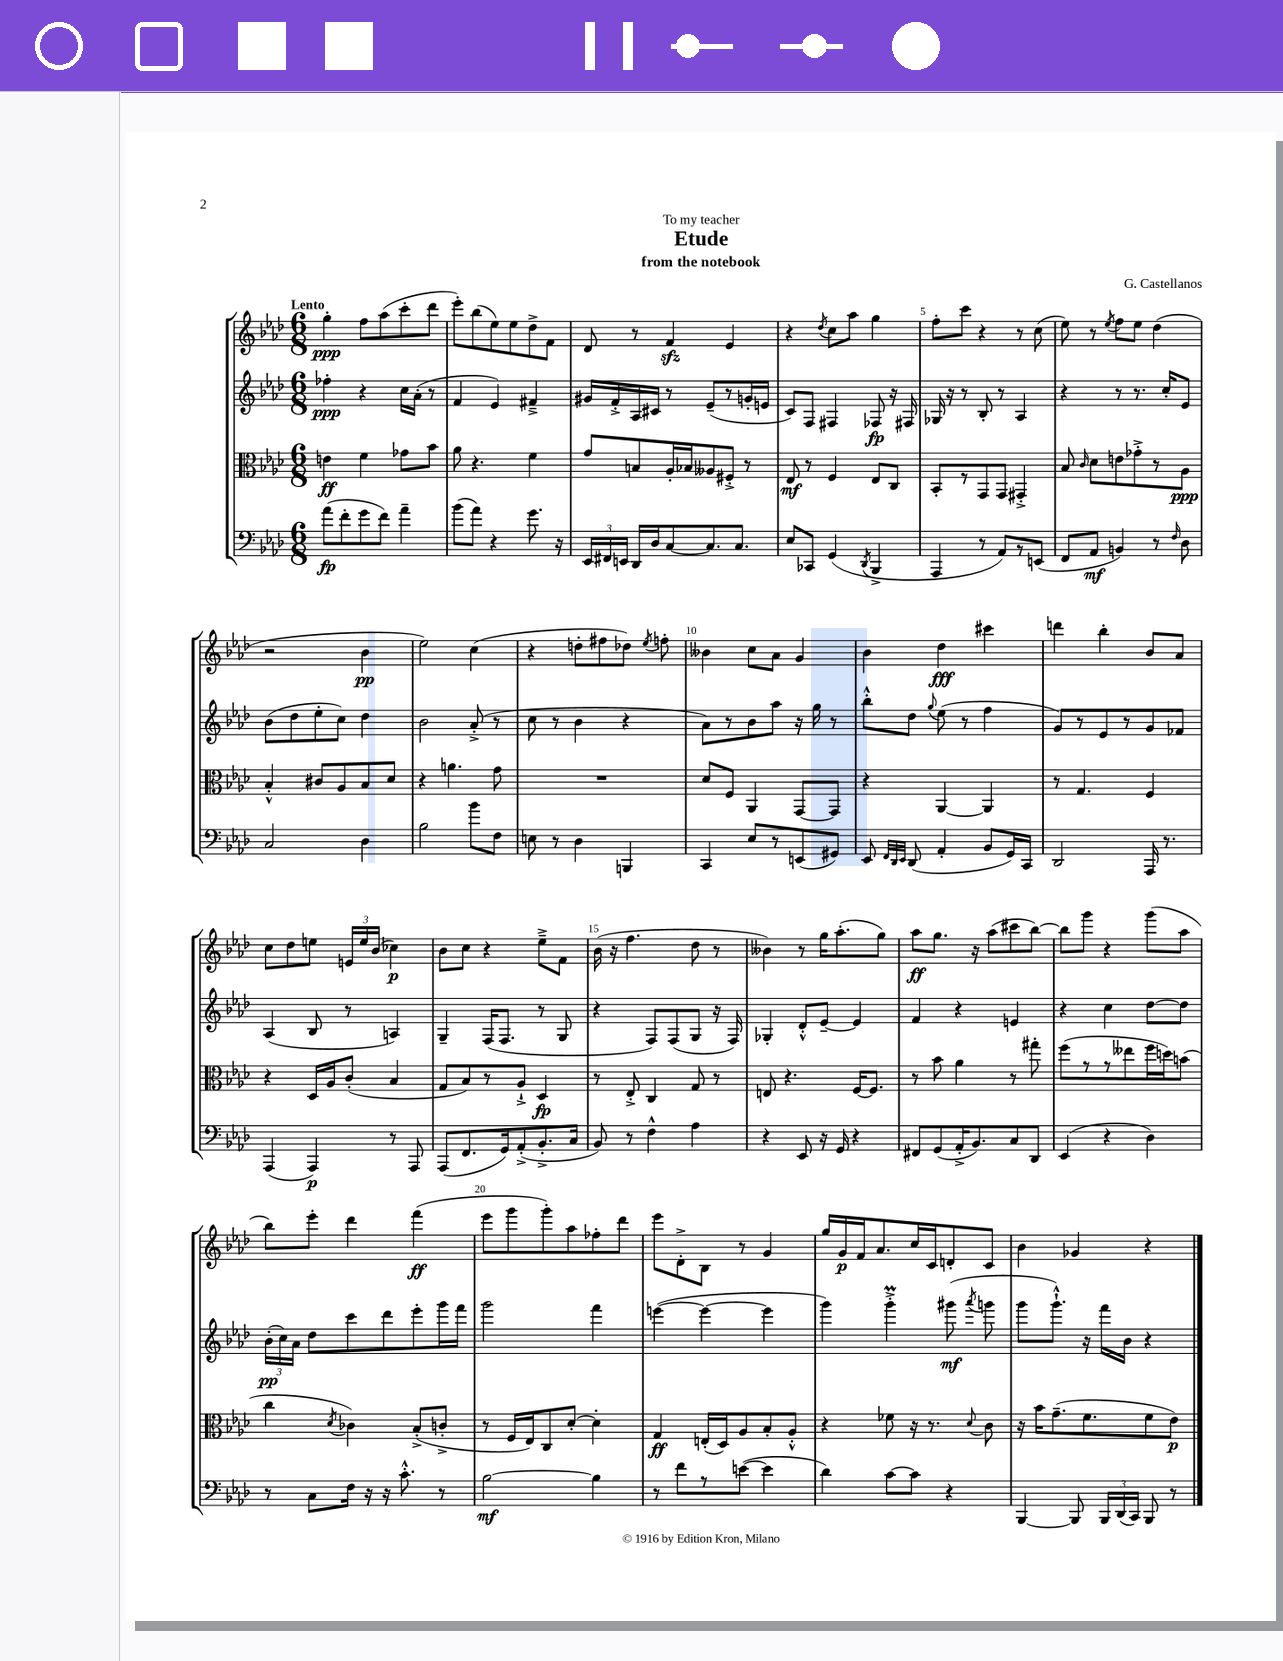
\header { title = "Etude" composer = "G. Castellanos" subtitle = "from the notebook" dedication = "To my teacher" }
<<
\new StaffGroup <<
\new Staff = "s0" {
    \clef treble \key aes \major \numericTimeSignature \time 6/8 \tempo "Lento"
    \autoBeamOff g''4-.\ppp f''8[ aes''8( c'''8-. des'''8] |
    ees'''8[-.) bes''8( ees''8) ees''8 des''8-> f'8] |
    des'8 r8 f'4\sfz ees'4 |
    r4 \acciaccatura { des''8 } c''8[ aes''8] g''4 |
    f''8[-. c'''8] r4 r8 c''8( |
    ees''8) r8 \acciaccatura { ees''8 } f''8[ ees''8] des''4( |
    r2 bes'4\pp |
    ees''2) c''4( |
    r4 d''8[-. fis''8 des''8]) \acciaccatura { ees''8 } f''8-. |
    beses'4 c''8[ aes'8] g'4 |
    bes'4 des''4\fff cis'''4 |
    d'''4 bes''4-. bes'8[ aes'8] |
    c''8[ des''8 e''8] \tuplet 3/2 { e'16[ e''16 bes'16]( } ces''4\p) |
    bes'8[ c''8] r4 ees''8[---> f'8] |
    bes'16( r16 f''4. des''8 r8 |
    beses'4) r8 g''16[ aes''8.-.( g''8]) |
    aes''8[\ff g''8.] r16 aes''8[( cis'''8 bes''8]~) |
    bes''8[ g'''8] r4 g'''8[( aes''8] |
    bes''8[) ees'''8]-. des'''4 f'''4\ff( |
    ees'''8[ g'''8 g'''8-.) aes''8 fes''8-. des'''8] |
    ees'''8[ des'8-.-> bes8] r8 g'4 |
    g''16[ g'16\p f'16 aes'8. c''16 c'16 d'8-. c'8] |
    bes'4 ges'4 r4 \bar "|." |
}
\new Staff = "s1" {
    \clef treble \key aes \major \numericTimeSignature \time 6/8
    \autoBeamOff fes''4-.\ppp r4 c''16[ aes'16]-.( r8 |
    f'4 ees'4) fis'4---> |
    gis'16[ f'16-.-> aes16 cis'16] r8 ees'8[--( r8 g'16-. e'16] |
    c'8[) f8] fis4 fes8\fp r16 fis16 |
    ges16 r16 r8 bes8-. r8 aes4 |
    r4 r8 r8. c''16[-. ees'8] |
    bes'8[( des''8 ees''8-. c''8]) des''4 |
    bes'2 aes'8-.->( r8 |
    c''8 r8 bes'4 r4 |
    aes'8[) r8 bes'8 aes''8] r16 g''16 r8 |
    bes''8[-.-^ des''8] \appoggiatura { g''8 } ees''8( r8 f''4 |
    g'8[) r8 ees'8 r8 g'8 fes'8] |
    aes4( bes8 r8 a4) |
    g4-- f16[( f8.] r8 g8 |
    r4 f8[) f8( g8] r16 f16) |
    ges4-. des'8[-.-^ ees'8]~-- ees'4 |
    f'4 r4 e'4 |
    r4 c''4 des''8[~ des''8] |
    \tuplet 3/2 { bes'16[-.\pp( c''16) aes'16] } des''8[ c'''8 des'''8 ees'''8-. g'''16 f'''16] |
    g'''2 f'''4 |
    e'''4~( e'''4~ e'''4 |
    g'''4) g'''4-.->\prall gis'''8\mf( \acciaccatura { aes'''8 } g'''8 |
    g'''8[ g'''8.]-!-^) r16 f'''16[ bes'16] r4 \bar "|." |
}
\new Staff = "s2" {
    \clef alto \key aes \major \numericTimeSignature \time 6/8
    \autoBeamOff e'4\ff f'4 ges'8[ bes'8] |
    aes'8 r4. f'4 |
    g'8[ b8 aes16-. bes16 aeses8 fis8]-.-> r8 |
    ees8\mf r8 f4 ees8[ c8] |
    bes,8[-. r8 g,8 g,8] gis,4-.-> |
    bes8 \grace { c'16 } des'8[ e'8 ges'8-.-> r8 aes8]\ppp |
    bes4-.-^ cis'8[ aes8 bes8 des'8] |
    r4 a'4. g'8 |
    R2. |
    des'8[ f8] aes,4 g,8[~ g,8] |
    r4 aes,4~ aes,4 |
    r8 g4. f4 |
    r4 des16[ aes16 c'8]-.( bes4 |
    g8[ bes8) r8 aes8]-!-> des4\fp |
    r8 ees8-.-> c4 g8 r8 |
    e8 r4. f16[~ f8.] |
    r8 bes'8 aes'4 r8 gis''8-. |
    f''8[( r8 r8 eeses''8 f''16 d''16) b'8]( |
    c''4 \acciaccatura { des'8 } ces'4) bes8[-.->( c'8]-.-> |
    r8 f16[ ees16) c8 des'8]~-. des'4-. |
    g4\ff e16[-.( des16) aes8 bes8-. aes8]-.-^ |
    r4 fes'8 r16 r8. \appoggiatura { des'8 } c'8 |
    r16 bes'16[ g'8.--( f'8. f'8 ees'8]\p) \bar "|." |
}
\new Staff = "s3" {
    \clef bass \key aes \major \numericTimeSignature \time 6/8
    \autoBeamOff aes'8[\fp( f'8-. g'8 f'8]) aes'4-- |
    bes'8[( aes'8]) r4 g'8. r16 |
    \tuplet 3/2 { ees,16[ fis,16 e,16] } des,16[ des16 c8~ c8. c8.] |
    ees8[ ces,8] g,4( \acciaccatura { des,8 } bes,,4-> |
    aes,,4 r8 aes,8[) r8 e,8]( |
    f,8[ aes,8]\mf b,4) r8 \grace { f16 } des8 |
    c2 des4 |
    bes2 bes'8[ f8] |
    e8 r8 des4 b,,4 |
    c,4 ees8[ r8 e,8( gis,8]) |
    ees,8 \grace { f,32[ des,32 ees,32] } des,8( aes,4-. bes,8[ g,16) c,16] |
    des,2 aes,,16 r8. |
    aes,,4( aes,,4\p) r8 aes,,8 |
    aes,,8[( f,8. g,16) aes,8-.->( bes,8.-.-> c16] |
    bes,8) r8 f4-^ aes4 |
    r4 ees,8 r16 g,16 r4 |
    fis,8[ g,8( aes,16-.-> bes,8.) c8 des,8] |
    ees,4( r4 des4) |
    r8 c8[ f16] r16 r16 c'8.-.-^ r8 |
    bes2~\mf bes4 |
    r8 f'8[ r8 e'8]~( e'4 |
    des'4) c'8[~ c'8] r4 |
    bes,,4~ bes,,8 \tuplet 3/2 { bes,,16[ des,16( c,16]) } bes,,8 r8 \bar "|." |
}
>>
>>
\layout { \context { \Score \override BarNumber.break-visibility = ##(#f #t #t) barNumberVisibility = #(every-nth-bar-number-visible 5) } }
